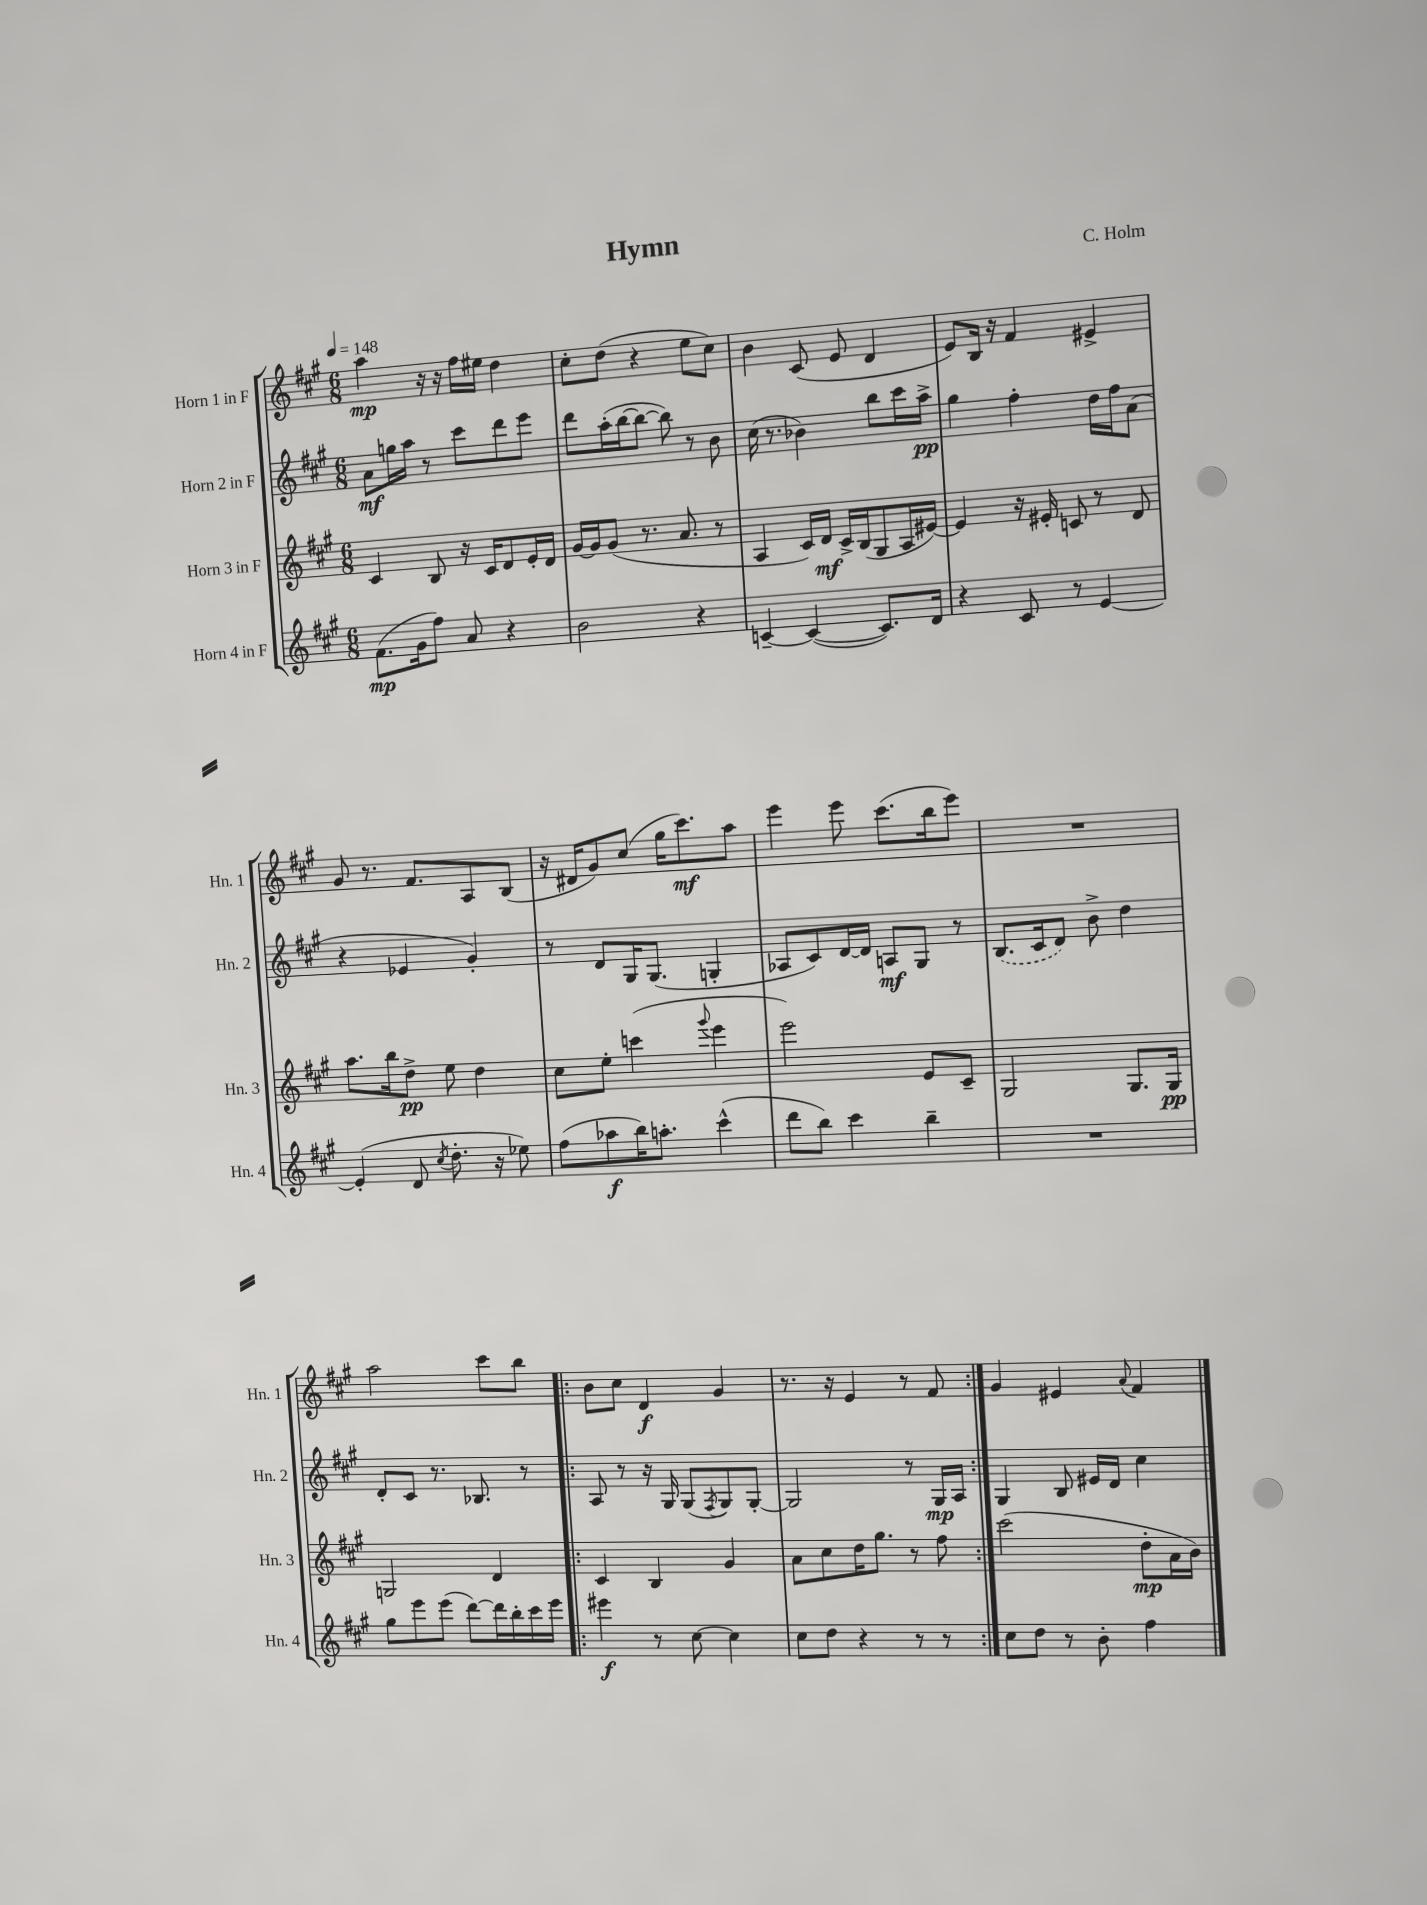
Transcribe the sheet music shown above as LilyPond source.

\header { title = "Hymn" composer = "C. Holm" }
<<
\new StaffGroup <<
\new Staff = "s0" \with { instrumentName = "Horn 1 in F" shortInstrumentName = "Hn. 1" } {
    \clef treble \key a \major \numericTimeSignature \time 6/8 \tempo 4 = 148
    a''4\mp r16 r16 fis''16 eis''16 d''4 |
    cis''8-. d''8( r4 e''8 cis''8) |
    b'4 cis'8( e'8 d'4 |
    e'8) b16 r16 fis'4 eis'4-> |
    gis'8 r8. fis'8. a8 b8( |
    r16 dis'16 gis'8) cis''8( gis''16 cis'''8.\mf) a''8 |
    e'''4 e'''8 cis'''8.( b''16 e'''8) |
    R2. |
    a''2 cis'''8 b''8 |
    \repeat volta 2 { b'8 cis''8 d'4\f gis'4 |
    r8. r16 e'4 r8 fis'8 | }
    gis'4 eis'4 \appoggiatura { a'8 } fis'4 \bar "|." |
}
\new Staff = "s1" \with { instrumentName = "Horn 2 in F" shortInstrumentName = "Hn. 2" } {
    \clef treble \key a \major \numericTimeSignature \time 6/8
    a'8\mf g''16 a''16 r8 cis'''8 d'''8 e'''8 |
    d'''8 a''16-.( b''16~ b''8~ b''8) r8 b'8 |
    cis''16( r8. bes'4) b''8 cis'''16 a''16->\pp |
    gis''4 fis''4-. d''16 fis''16 a'8( |
    r4 ees'4 gis'4-.) |
    r8 d'8 gis16 gis8.( g4-. |
    aes8 cis'8) d'16~ d'16 a8\mf gis8 r8 |
    \once \slurDashed b8.( cis'16 d'8) b'8-> d''4 |
    d'8-. cis'8 r8. bes8. r8 |
    \repeat volta 2 { a8 r8 r16 gis16 gis8( \acciaccatura { fis8 } gis8) gis8~-. |
    gis2 r8 gis16\mp a16 | }
    gis4 b8 eis'16 d'16 cis''4 \bar "|." |
}
\new Staff = "s2" \with { instrumentName = "Horn 3 in F" shortInstrumentName = "Hn. 3" } {
    \clef treble \key a \major \numericTimeSignature \time 6/8
    cis'4 b8 r16 cis'16 d'8 e'16-. d'16 |
    gis'16~ gis'16 gis'8( r8. a'8. r8 |
    a4 cis'16) d'16\mf cis'16-> b16( gis8 a16 eis'16~) |
    eis'4 r16 eis'16-. c'8 r8 d'8 |
    a''8. b''16 d''8->\pp e''8 d''4 |
    cis''8 e''8-. c'''4( \appoggiatura { gis'''8 } e'''4 |
    e'''2) e'8 cis'8-- |
    gis2 gis8. gis16\pp |
    g2 d'4 |
    \repeat volta 2 { cis'4 b4 gis'4 |
    a'8 cis''8 d''16 gis''8. r8 fis''8 | }
    cis'''2( d''8-.\mp a'16 b'16) \bar "|." |
}
\new Staff = "s3" \with { instrumentName = "Horn 4 in F" shortInstrumentName = "Hn. 4" } {
    \clef treble \key a \major \numericTimeSignature \time 6/8
    fis'8.\mp( gis'16 fis''8) a'8 r4 |
    b'2 r4 |
    c'4~-- c'4~( c'8.) d'16 |
    r4 cis'8 r8 e'4~ |
    e'4-.( d'8 \acciaccatura { cis''8 } d''8.-. r16 ees''8) |
    fis''8( aes''8\f b''16) a''8.-. cis'''4-^( |
    d'''8 b''8) cis'''4 b''4-- |
    R2. |
    gis''8 e'''8 e'''8( d'''8~) d'''16 b''16-. cis'''16 e'''16 |
    \repeat volta 2 { eis'''4\f r8 cis''8~ cis''4 |
    cis''8 d''8 r4 r8 r8 | }
    cis''8 d''8 r8 b'8-. fis''4 \bar "|." |
}
>>
>>
\layout { \context { \Score \remove "Bar_number_engraver" } }
